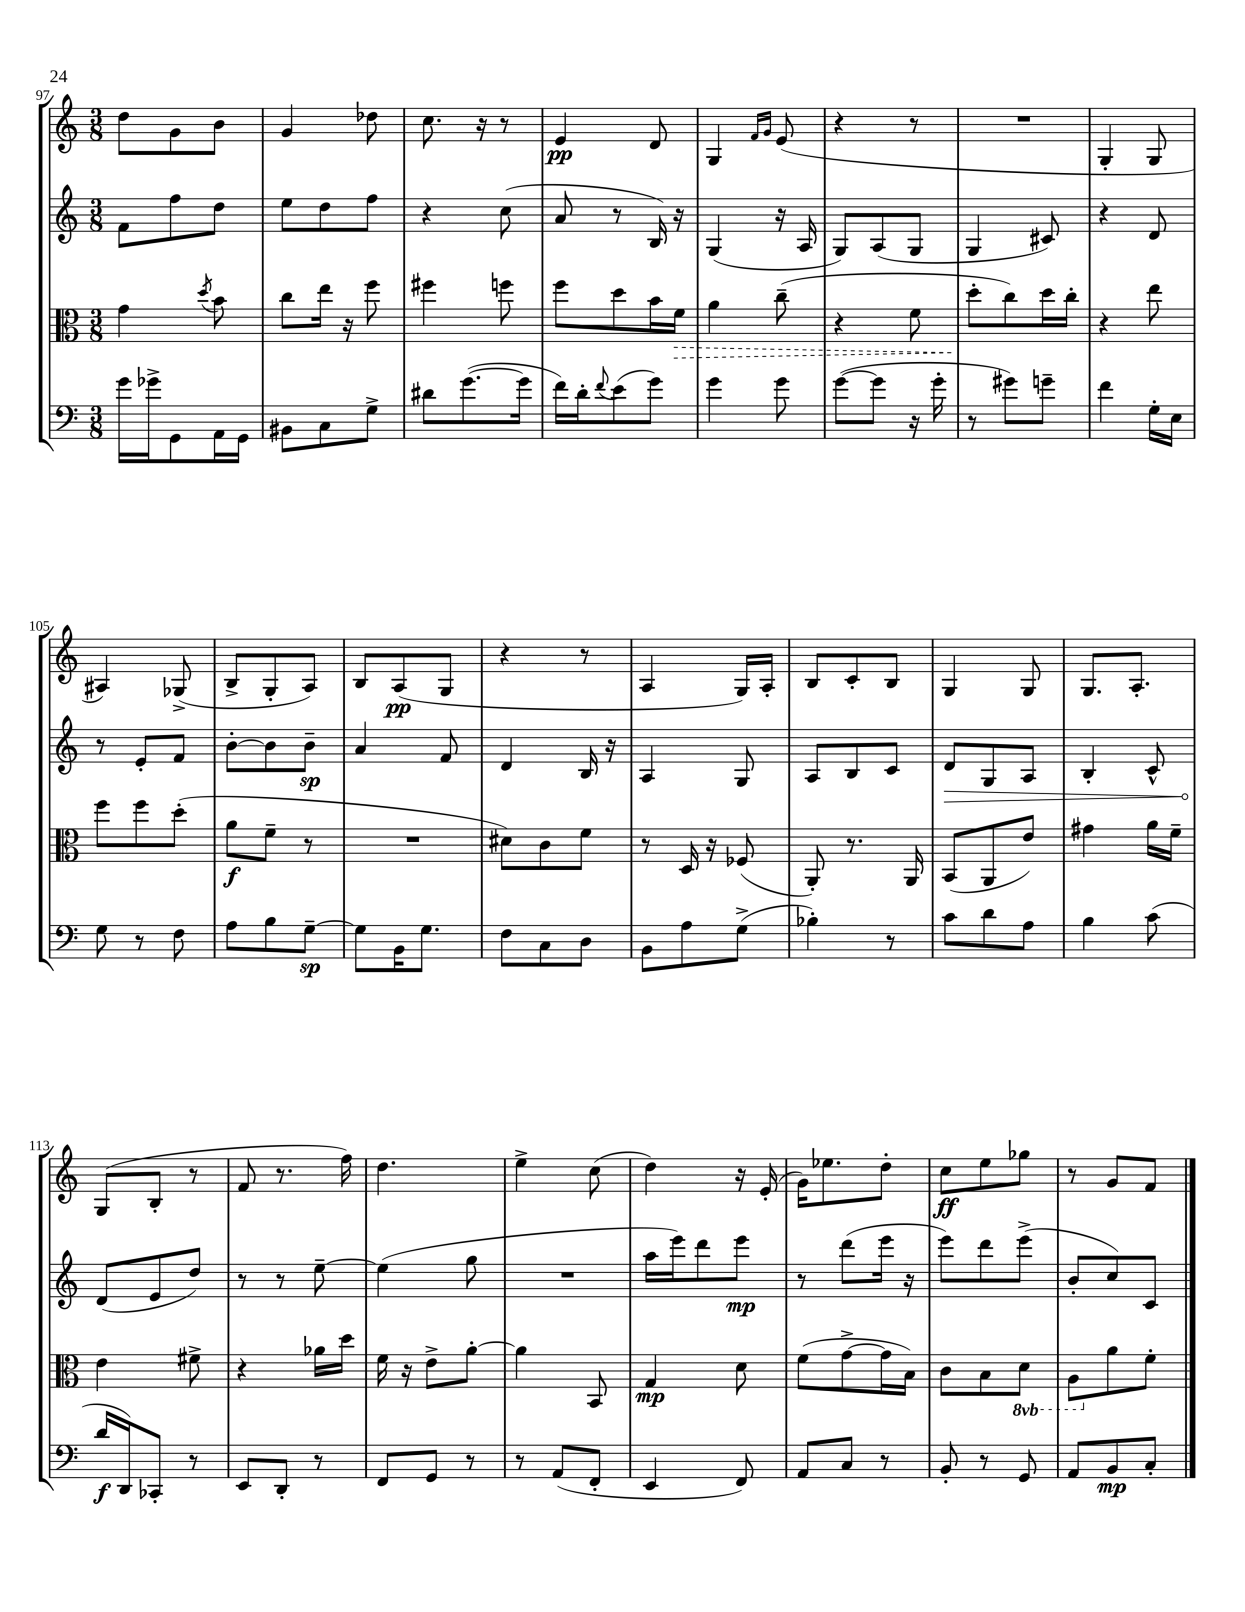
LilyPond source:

<<
\new StaffGroup <<
\new Staff = "s0" {
    \clef treble \key c \major \numericTimeSignature \time 3/8
    d''8 g'8 b'8 |
    g'4 des''8 |
    c''8. r16 r8 |
    e'4\pp d'8 |
    g4 \grace { f'16 g'16 } e'8( |
    r4 r8 |
    R4. |
    g4-. g8 |
    ais4) ges8->( |
    b8-> g8-. a8) |
    b8 a8\pp( g8 |
    r4 r8 |
    a4 g16) a16-. |
    b8 c'8-. b8 |
    g4 g8 |
    g8. a8.-. |
    g8( b8-. r8 |
    f'8 r8. f''16) |
    d''4. |
    e''4-> c''8( |
    d''4) r16 e'16-.( |
    g'16) ees''8. d''8-. |
    c''8\ff e''8 ges''8 |
    r8 g'8 f'8 \bar "|." |
}
\new Staff = "s1" {
    \clef treble \key c \major \numericTimeSignature \time 3/8
    f'8 f''8 d''8 |
    e''8 d''8 f''8 |
    r4 c''8( |
    a'8 r8 b16) r16 |
    g4( r16 a16 |
    g8) a8( g8 |
    g4 cis'8) |
    r4 d'8 |
    r8 e'8-. f'8 |
    b'8~-. b'8 b'8--\sp |
    a'4 f'8 |
    d'4 b16 r16 |
    a4 g8 |
    a8 b8 c'8 |
    \once \override Hairpin.circled-tip = ##t d'8\> g8 a8 |
    b4-. c'8-^ |
    d'8\!( e'8 d''8) |
    r8 r8 e''8~-- |
    e''4( g''8 |
    R4. |
    a''16 e'''16) d'''8 e'''8\mp |
    r8 d'''8( e'''16 r16 |
    e'''8) d'''8 e'''8->( |
    b'8-. c''8) c'8 \bar "|." |
}
\new Staff = "s2" {
    \clef alto \key c \major \numericTimeSignature \time 3/8 \set Staff.ottavationMarkups = #ottavation-simple-ordinals
    g'4 \acciaccatura { d''8 } b'8 |
    c''8 e''16 r16 f''8 |
    fis''4 f''8 |
    f''8 d''8 b'16 \once \override Hairpin.style = #'dashed-line f'16\> |
    a'4 c''8--( |
    r4 f'8 |
    d''8-.\! c''8) d''16 c''16-. |
    r4 e''8 |
    f''8 f''8 d''8-.( |
    a'8\f f'8-- r8 |
    R4. |
    dis'8) c'8 f'8 |
    r8 d16 r16 fes8( |
    a,8-.) r8. a,16 |
    b,8( a,8 e'8) |
    gis'4 a'16 f'16-- |
    e'4 fis'8-> |
    r4 aes'16 d''16 |
    f'16 r16 e'8-> a'8~-. |
    a'4 b,8 |
    g4\mp d'8 |
    f'8( g'8~-> g'16 b16) |
    c'8 b8 \ottava #-1 d8 |
    a,8 \ottava #0 a'8 f'8-. \bar "|." |
}
\new Staff = "s3" {
    \clef bass \key c \major \numericTimeSignature \time 3/8
    g'16 ges'16-> g,8 a,16 g,16 |
    bis,8 c8 g8-> |
    dis'8 g'8.~( g'16 |
    f'16) d'16-. \appoggiatura { f'8 } e'8( g'8) |
    g'4 g'8 |
    g'8~( g'8 r16 g'16-. |
    r8 gis'8) g'8-- |
    f'4 g16-. e16 |
    g8 r8 f8 |
    a8 b8 g8~--\sp |
    g8 b,16 g8. |
    f8 c8 d8 |
    b,8 a8 g8->( |
    bes4-.) r8 |
    c'8 d'8 a8 |
    b4 c'8( |
    d'16\f d,16) ces,8-. r8 |
    e,8 d,8-. r8 |
    f,8 g,8 r8 |
    r8 a,8( f,8-. |
    e,4 f,8) |
    a,8 c8 r8 |
    b,8-. r8 g,8 |
    a,8 b,8\mp c8-. \bar "|." |
}
>>
>>
\layout { \context { \Score currentBarNumber = #97 } }
